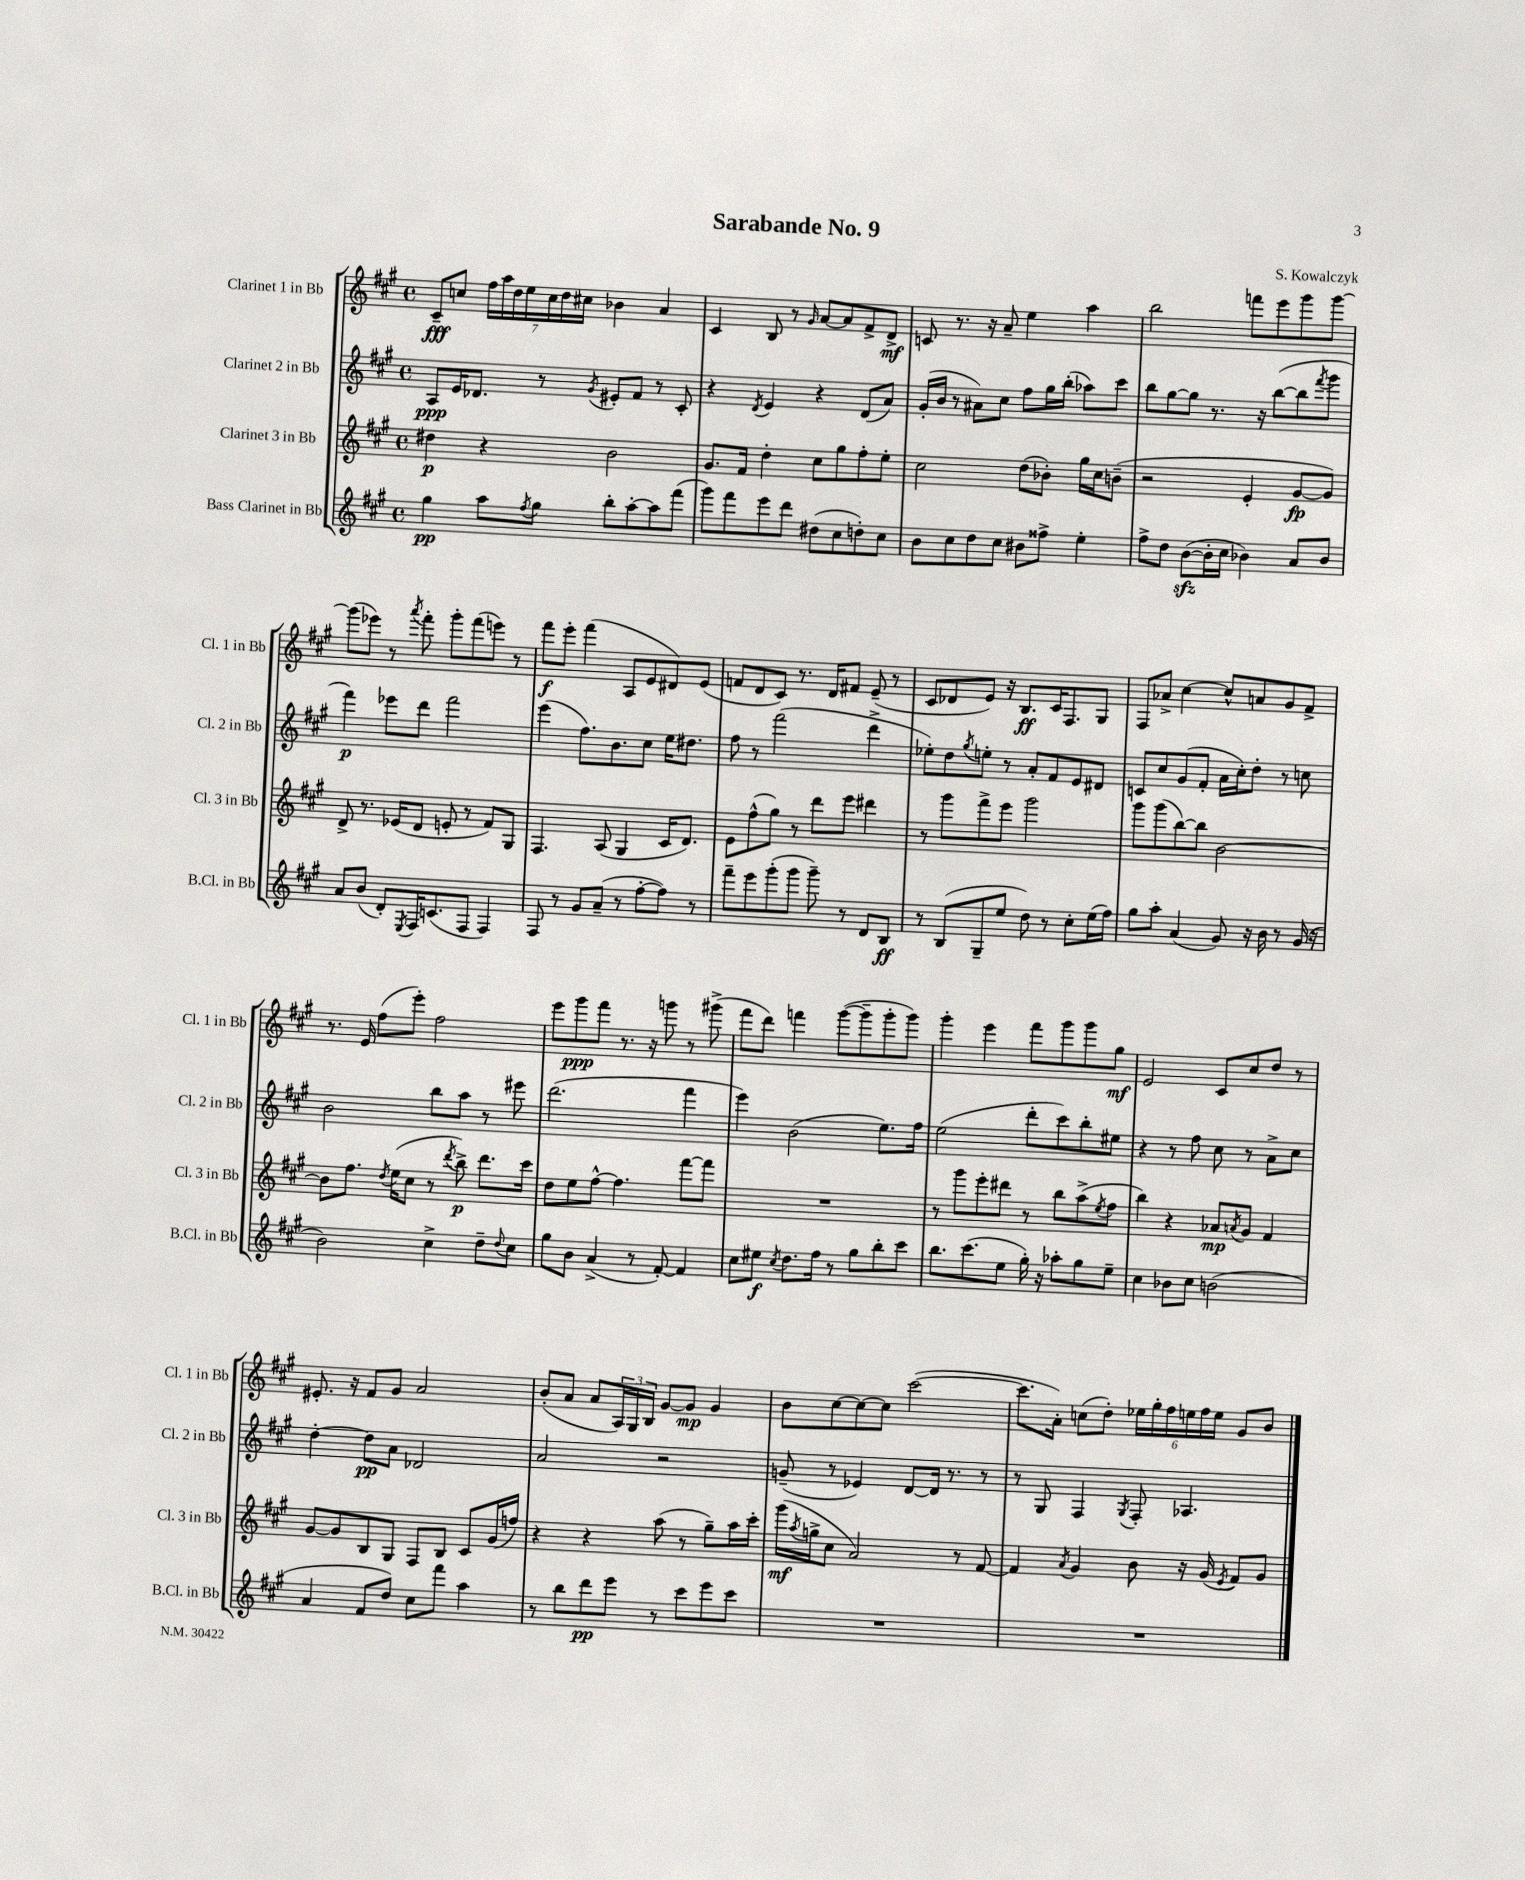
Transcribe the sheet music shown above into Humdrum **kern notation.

**kern	**dynam	**kern	**dynam	**kern	**dynam	**kern	**dynam
*part4	*part4	*part3	*part3	*part2	*part2	*part1	*part1
*staff4	*staff4	*staff3	*staff3	*staff2	*staff2	*staff1	*staff1
*I"Bass Clarinet in Bb	*	*I"Clarinet 3 in Bb	*	*I"Clarinet 2 in Bb	*	*I"Clarinet 1 in Bb	*
*I'B.Cl. in Bb	*	*I'Cl. 3 in Bb	*	*I'Cl. 2 in Bb	*	*I'Cl. 1 in Bb	*
*clefG2	*	*clefG2	*	*clefG2	*	*clefG2	*
*k[f#c#g#]	*	*k[f#c#g#]	*	*k[f#c#g#]	*	*k[f#c#g#]	*
*M4/4	*	*M4/4	*	*M4/4	*	*M4/4	*
*met(c)	*	*met(c)	*	*met(c)	*	*met(c)	*
=1	=1	=1	=1	=1	=1	=1	=1
4gg#\	pp	4dd#X\	p	8A/L	ppp	8c#~/L	fff
.	.	.	.	16e/K	.	8ccn/J	.
.	.	.	.	8.d-X/J	.	.	.
8aa\L	.	4r	.	.	.	28ff#\LL	.
.	.	.	.	.	.	28aa\	.
.	.	.	.	.	.	28dd\	.
.	.	.	.	.	.	28ee\	.
8qff#/	.	.	.	.	.	.	.
8gg#\J	.	.	.	8r	.	.	.
.	.	.	.	.	.	28cc\	.
.	.	.	.	.	.	28dd\	.
.	.	.	.	.	.	28cc#X\JJ	.
.	.	.	.	8qg#/	.	.	.
8bb'\L	.	2b\	.	8e#X'/L	.	4b-X\	.
[8aa'\	.	.	.	8f#/J	.	.	.
8aa\]	.	.	.	8r	.	4a/	.
(8fff#\J	.	.	.	8c#'/	.	.	.
=2	=2	=2	=2	=2	=2	=2	=2
8ggg#\L)	.	8.g#/L	.	4r	.	4c#/	.
8fff#\	.	.	.	.	.	.	.
.	.	16f#/Jk	.	.	.	.	.
.	.	.	.	8qd/	.	.	.
8eee\	.	4dd'\	.	4e/	.	8B/	.
8ddd\J	.	.	.	.	.	8r	.
.	.	.	.	.	.	16qqg#/	.
(8dd#X\L	.	8cc#\L	.	4r	.	[8a/L	.
8cc#\	.	8gg#\	.	.	.	8a/]	.
8ddn'\)	.	8ff#'\	.	(8d/L	.	8f#^/	.
8cc#\J	.	8ee'\J	.	8a/J)	.	8d^/J	mf
=3	=3	=3	=3	=3	=3	=3	=3
8b\L	.	2cc#\	.	(16g#'/LL	.	8cn/	.
.	.	.	.	16b/JJ	.	.	.
8cc#\	.	.	.	8r	.	8.r	.
8dd\	.	.	.	8a#X\L)	.	.	.
.	.	.	.	.	.	16r	.
8cc#\J	.	.	.	8cc#\J	.	8a~/	.
8b#X\L	.	(8dd\L	.	8ff#\L	.	4ee\	.
8ff##X^\J	.	8b-X'\J)	.	16gg#\L	.	.	.
.	.	.	.	(16bb'\JJ	.	.	.
4ee'\	.	16gg#\LL	.	8aa-X\L)	.	4aa\	.
.	.	16cc#\J	.	.	.	.	.
.	.	(8bn~\J	.	8ccc#\J	.	.	.
=4	=4	=4	=4	=4	=4	=4	=4
8ff#^\L	.	2r	.	8bb\L	.	2bb\	.
8dd\J	.	.	.	[8gg#\	.	.	.
([8bzz\L	.	.	.	8gg#\J]	.	.	.
16b'\L]	.	.	.	8.r	.	.	.
16cc#\JJ	.	.	.	.	.	.	.
4b-X\)	.	4e'/	.	.	.	8fffn\L	.
.	.	.	.	16r	.	.	.
.	.	.	.	([8bb\L	.	8eee\	.
8a/L	.	[8g#/L	fp	8bb\]	.	8ggg#\	.
.	.	.	.	8qfff#/	.	.	.
8b-/J	.	8g#/J])	.	8ggg#\J	.	[8ggg#\J	.
!!LO:LB:g=z
=5	=5	=5	=5	=5	=5	=5	=5
8a/L	.	8d^/	.	4fff#\)	p	(8ggg#\L]	.
(8b/J	.	8.r	.	.	.	8eee-X\J)	.
8d'/L)	.	.	.	8eee-X\L	.	8r	.
.	.	(16e-X/KL	.	.	.	.	.
8qE/	.	.	.	.	.	8qaaa/	.
16F#/K	.	8d/J	.	8ddd\J	.	8fff#'\	.
(8.cn/	.	.	.	.	.	.	.
.	.	8en'/	.	2fff#\	.	8ggg#'\L	.
8F#/J	.	8r	.	.	.	(8fff#\	.
4F#/)	.	8f#/L)	.	.	.	8eeen\J)	.
.	.	8G#/J	.	.	.	8r	.
=6	=6	=6	=6	=6	=6	=6	=6
8F#/	.	4.F#/	.	(4eee\	.	8fff#\L	f
8r	.	.	.	.	.	8eee'\J	.
8g#/L	.	.	.	8.ff#\L)	.	(4fff#\	.
(8a~/J	.	(8A/	.	.	.	.	.
.	.	.	.	8.b\	.	.	.
8r	.	4G#/	.	.	.	8A/L	.
[8ff#'\L	.	.	.	8cc#\J	.	8e/	.
8ff#\J])	.	16c#/KL	.	16ee\KL	.	8d#X/)	.
.	.	8.d/J)	.	8.dd#X\J	.	.	.
8r	.	.	.	.	.	(8e/J	.
=7	=7	=7	=7	=7	=7	=7	=7
8fff#~\L	.	8e\L	.	8ff#\	.	8fn/L	.
8eee\	.	(8ff#^^\	.	8r	.	8d/	.
(8ggg#'\	.	8gg#\J)	.	(2fff#\	.	8c#/J)	.
8ggg#\J	.	8r	.	.	.	8.r	.
8ggg#~\)	.	8ddd\L	.	.	.	.	.
.	.	.	.	.	.	16d/KL	.
8r	.	8eee\J	.	.	.	8f#X/J	.
8d/L	.	4ddd#X\	.	4ddd^\	.	(8e~/	.
8B/J	ff	.	.	.	.	8r	.
=8	=8	=8	=8	=8	=8	=8	=8
8r	.	8r	.	8ee-X'\L)	.	8c#/L	.
(8B/L	.	8ggg#\L	.	8dd\	.	8d-X/	.
.	.	.	.	8qgg#/	.	.	.
8G#~/	.	8fff#^\	.	8een'\J	.	8e/J)	.
8ee/J	.	8eee\J	.	8r	.	16r	.
.	.	.	.	.	.	8.B/L	ff
8dd\)	.	2ggg#\	.	8a'/L	.	.	.
8r	.	.	.	8f#/	.	16c#/K	.
.	.	.	.	.	.	8.F#/	.
8cc#'\L	.	.	.	8e/	.	.	.
(16ee\L	.	.	.	8d#X/J	.	8G#/J	.
16ff#\JJ)	.	.	.	.	.	.	.
=9	=9	=9	=9	=9	=9	=9	=9
8gg#\L	.	8ggg#\L	.	8cn/L	.	8F#/L	.
8aa'\J	.	(8ggg#\	.	8cc#/	.	8a-X^/J	.
(4a/	.	[8bb\)	.	(8g#/	.	[4cc#\	.
.	.	8bb\J]	.	8f#'/J	.	.	.
8g#/)	.	[2b\	.	16a\LL	.	8cc#^^/L]	.
.	.	.	.	16cc#'\J)	.	.	.
16r	.	.	.	8dd'\J	.	8an/	.
16b\	.	.	.	.	.	.	.
8r	.	.	.	8r	.	8g#/	.
(16g#/	.	.	.	8ccn\	.	8f#^/J	.
16r	.	.	.	.	.	.	.
!!LO:LB:g=z
=10	=10	=10	=10	=10	=10	=10	=10
2b\)	.	8b\L]	.	2b\	.	8.r	.
.	.	8.ff#\J	.	.	.	.	.
.	.	.	.	.	.	16e/	.
.	.	.	.	.	.	(8ff#\L	.
.	.	8qdd/	.	.	.	.	.
.	.	(16ee\KL	.	.	.	.	.
.	.	8cc#\J	.	.	.	8eee'\J)	.
4cc#^\	.	8r	.	8bb\L	.	2ff#\	.
.	.	8qddd/	.	.	.	.	.
.	.	8bb^\)	p	8aa\J	.	.	.
8dd~\L	.	8.ddd\L	.	8r	.	.	.
8qqdd/	.	.	.	.	.	.	.
8cc#\J	.	.	.	8eee#X\	.	.	.
.	.	16ccc#\Jk	.	.	.	.	.
=11	=11	=11	=11	=11	=11	=11	=11
8gg#\L	.	8dd\L	.	(2.ddd\	.	8eee\L	.
8b\J	.	8ee\	.	.	.	8ggg#\	ppp
(4a^/	.	[8ff#^^\J	.	.	.	8fff#\J	.
.	.	4.ff#\]	.	.	.	8.r	.
8r	.	.	.	.	.	.	.
.	.	.	.	.	.	16r	.
[8f#'/)	.	.	.	.	.	8gggn\	.
4f#/]	.	[8fff#\L	.	4fff#\	.	8r	.
.	.	8fff#\J]	.	.	.	(8ggg#X^\	.
=12	=12	=12	=12	=12	=12	=12	=12
8cc#\L	.	1r	.	4eee\)	.	8fff#\L	.
8ee#X\J	f	.	.	.	.	8ddd\J)	.
8qcc#/	.	.	.	.	.	.	.
8.dd\L	.	.	.	(2b\	.	4fffn\	.
16ff#\Jk	.	.	.	.	.	.	.
8r	.	.	.	.	.	([8ggg#\L	.
8gg#\L	.	.	.	.	.	8ggg#~\]	.
8bb'\	.	.	.	8.ee\L)	.	8ggg#'\	.
8ccc#\J	.	.	.	.	.	8ggg#\J)	.
.	.	.	.	16ff#\Jk	.	.	.
=13	=13	=13	=13	=13	=13	=13	=13
8.bb\L	.	8r	.	(2ee\	.	4ggg#'\	.
.	.	8ggg#\L	.	.	.	.	.
(8.ccc#\	.	.	.	.	.	.	.
.	.	8eee'\	.	.	.	4eee\	.
8ee\J	.	8ddd#X\J	.	.	.	.	.
16gg#'\)	.	8r	.	8ddd'\L	.	8fff#\L	.
16r	.	.	.	.	.	.	.
8aa-X'\L	.	8bb\L	.	8ccc#\)	.	8ggg#\	.
8gg#\	.	(8aa^\	.	8bb'\	.	8ggg#\	.
.	.	8qee/	.	.	.	.	.
8ee~\J	.	8ff#\J	.	8ee#X\J	.	8gg#\J	mf
=14	=14	=14	=14	=14	=14	=14	=14
4cc#\	.	4bb\)	.	4r	.	2e/	.
8b-X\L	.	4r	.	8r	.	.	.
8cc#\J	.	.	.	8ff#\	.	.	.
(2bn\	.	8a-X/L	mp	8cc#\	.	8c#/L	.
.	.	8qan/	.	.	.	.	.
.	.	8g#/J	.	8r	.	8cc#/	.
.	.	4f#/	.	8a^\L	.	8dd/J	.
.	.	.	.	8cc#\J	.	8r	.
!!LO:LB:g=z
=15	=15	=15	=15	=15	=15	=15	=15
4a/	.	[8g#/L	.	[4dd'\	.	8.e#X'/	.
.	.	8g#/]	.	.	.	.	.
.	.	.	.	.	.	16r	.
8f#/L	.	8B/	.	8dd\L]	pp	8f#/L	.
8dd/J)	.	8G#/J	.	8a\J	.	8g#/J	.
8cc#\L	.	8F#/L	.	2d-X/	.	2a/	.
8fff#\J	.	8B/J	.	.	.	.	.
4aa\	.	8c#/L	.	.	.	.	.
.	.	(16g#/L	.	.	.	.	.
.	.	16ffn/JJ)	.	.	.	.	.
=16	=16	=16	=16	=16	=16	=16	=16
8r	.	4r	.	2a/	.	(8b'/L	.
8bb\L	.	.	.	.	.	8a/J	.
8ddd\	pp	4r	.	.	.	8a/L	.
8eee\J	.	.	.	.	.	24A/L)	.
.	.	.	.	.	.	24G#/	.
.	.	.	.	.	.	24B/JJ	.
8r	.	(8aa\	.	2r	.	[8g#/L	.
8ccc#\L	.	8r	.	.	.	8g#/J]	mp
8eee\	.	8gg#~\L)	.	.	.	4g#/	.
8ccc#\J	.	16aa\L	.	.	.	.	.
.	.	16ccc#'\JJ	.	.	.	.	.
=17	=17	=17	=17	=17	=17	=17	=17
1r	.	(16ggg#\LL	mf	(8gn~/	.	8b\L	.
.	.	8qaa/	.	.	.	.	.
.	.	16ggn^\J	.	.	.	.	.
.	.	8cc#\J	.	8r	.	[8cc#\	.
.	.	2a/)	.	4e-X/)	.	8cc#\_	.
.	.	.	.	.	.	8cc#\J]	.
.	.	.	.	[8d/L	.	([2ccc#\	.
.	.	.	.	16d/Jk]	.	.	.
.	.	.	.	8.r	.	.	.
.	.	8r	.	.	.	.	.
.	.	[8f#/	.	8r	.	.	.
=18	=18	=18	=18	=18	=18	=18	=18
1r	.	4f#/]	.	8r	.	8.ccc#\L]	.
.	.	.	.	8G#/	.	.	.
.	.	.	.	.	.	16a'\Jk)	.
.	.	8qa/	.	.	.	.	.
.	.	4g#/	.	4F#/	.	(8ccn\L	.
.	.	.	.	.	.	8dd'\J)	.
.	.	.	.	8qG#/	.	.	.
.	.	8b\	.	8F#'/	.	24ee-X\LL	.
.	.	.	.	.	.	24gg#'\	.
.	.	.	.	.	.	24ff#\	.
.	.	16r	.	4.A-X/	.	24een\	.
.	.	.	.	.	.	24ff#\	.
.	.	(16g#/	.	.	.	.	.
.	.	.	.	.	.	24ee\JJ	.
.	.	8qe/	.	.	.	.	.
.	.	8f#/L)	.	.	.	8g#/L	.
.	.	8g#/J	.	.	.	8b/J	.
==	==	==	==	==	==	==	==
*-	*-	*-	*-	*-	*-	*-	*-
